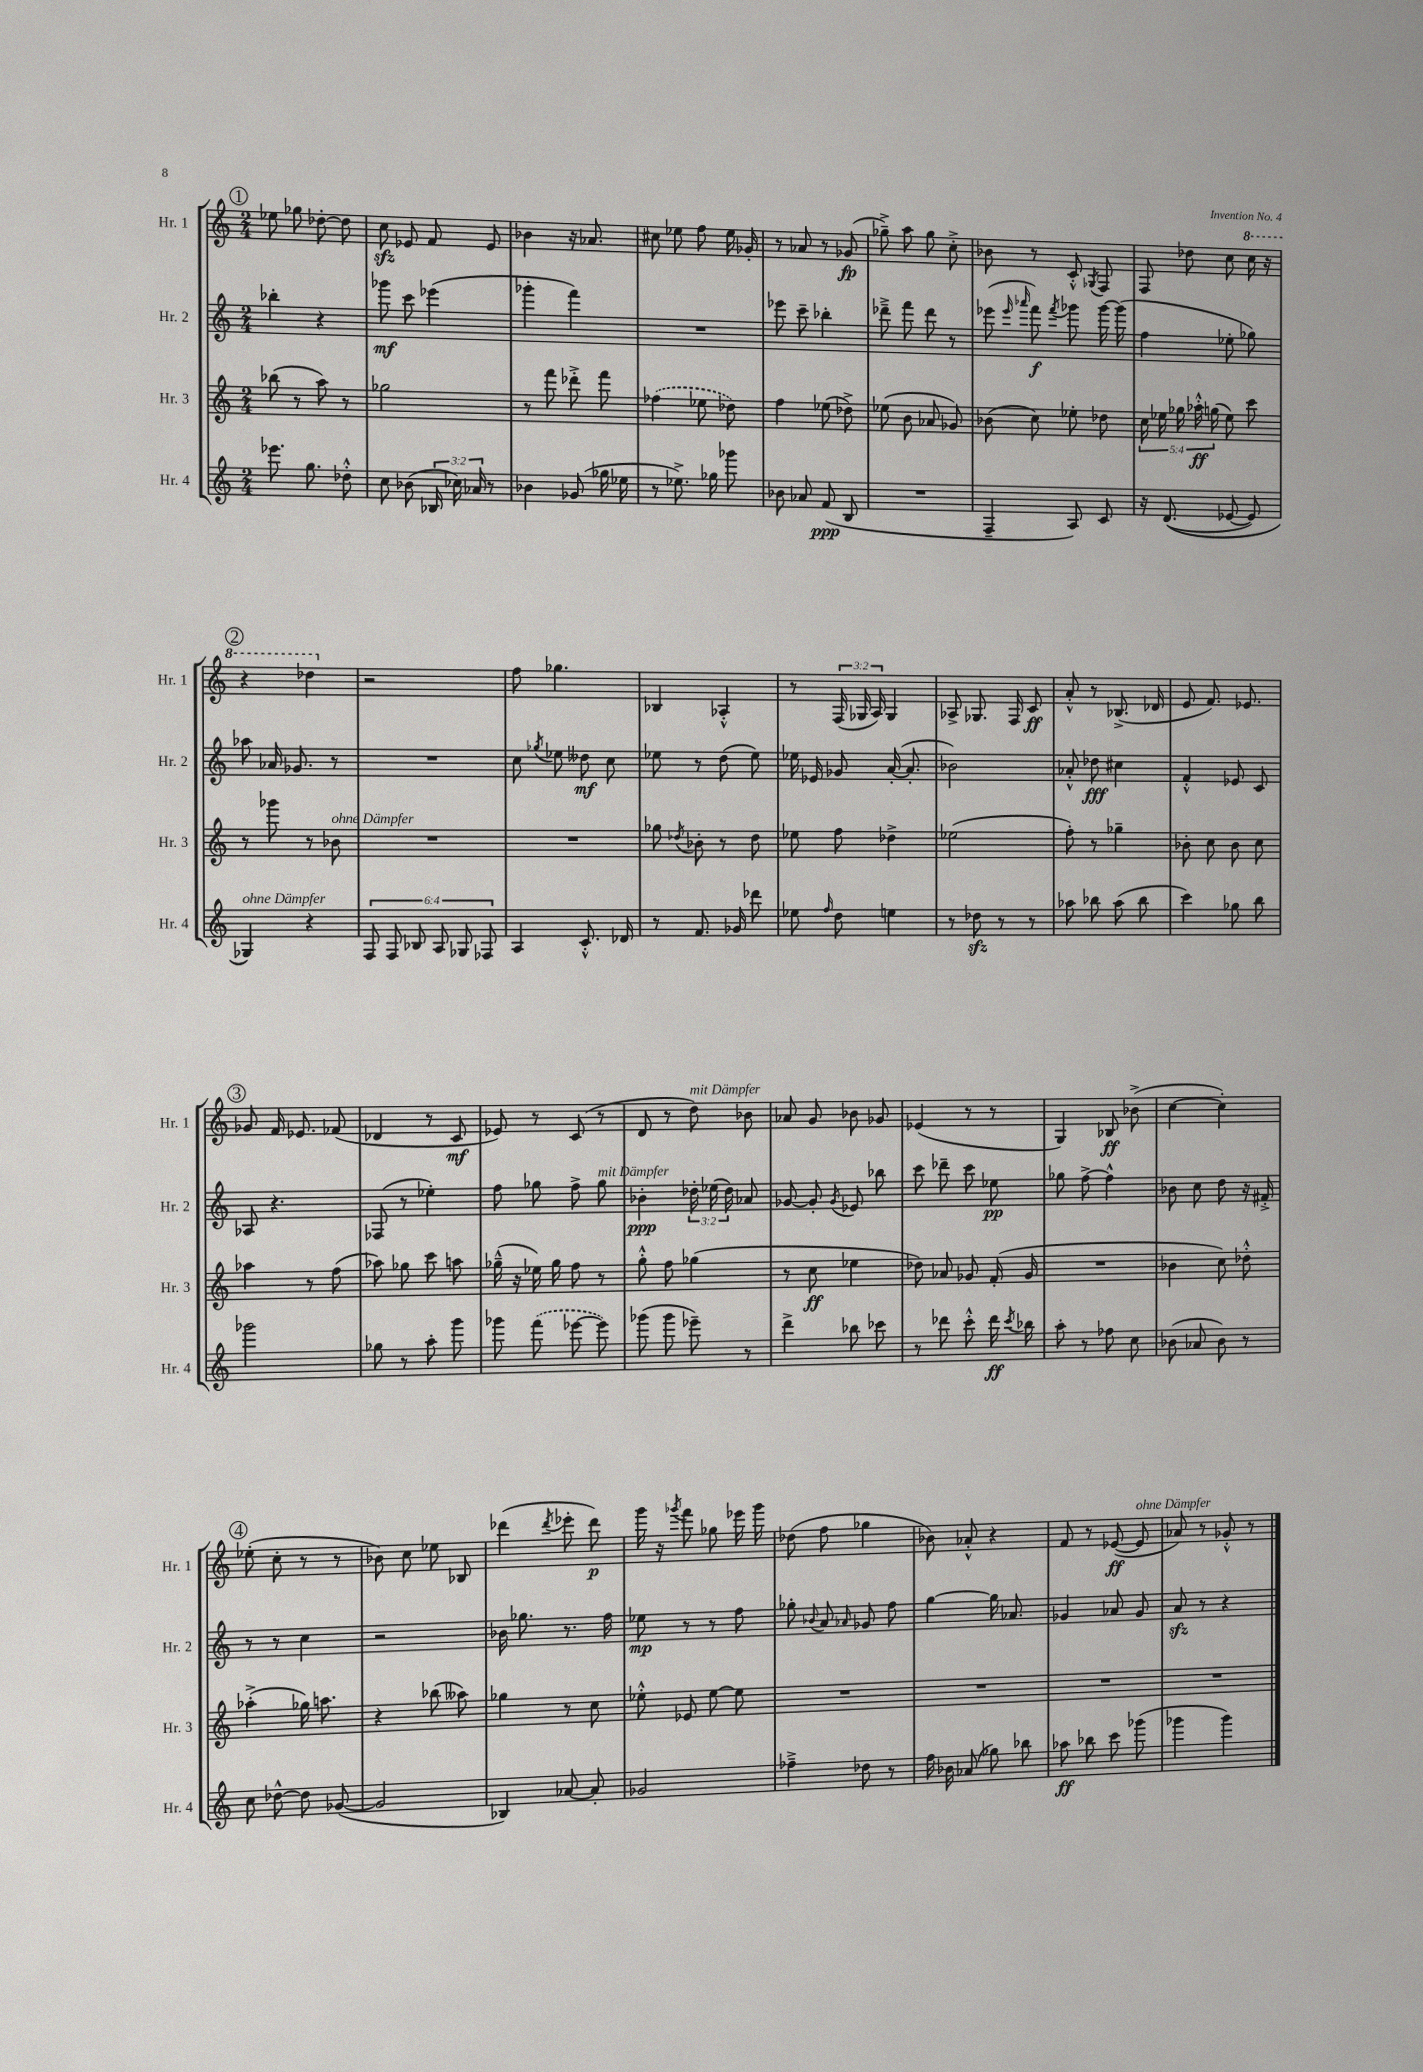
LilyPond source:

<<
\new StaffGroup <<
\new Staff = "s0" \with { instrumentName = "Hr. 1" shortInstrumentName = "Hr. 1" } {
    \clef treble \key c \major \numericTimeSignature \time 2/4 \override Staff.TupletNumber.text = #tuplet-number::calc-fraction-text
    \autoBeamOff \mark \markup { \circle "1" } ees''8 ges''8 des''8~-. des''8 |
    c''8\sfz ees'8 f'8 ees'8 |
    bes'4 r16 aes'8. |
    cis''8 ees''8 f''8 ees''16 ges'16-. |
    r8 aes'8 r8 ges'8\fp( |
    ges''8--->) a''8 ges''8 c''8-.-> |
    bes'8 r8 c'8-.-^ \acciaccatura { ges8 } f8 |
    f8 des''8 c''8 \ottava #1 c'''16 r16 |
    \mark \markup { \circle "2" } r4 des'''4 \ottava #0 |
    r2 |
    f''8 ges''4. |
    bes4 aes4-.-^ |
    r8 \tuplet 3/2 { f16( ges16 a16) } ges4 |
    aes8-> ges8. f16 c'8\ff |
    a'8-.-^ r8 bes8.->( des'16 |
    e'8 f'8.) ees'8. |
    \mark \markup { \circle "3" } ges'8 f'16 ees'8. fes'8( |
    des'4 r8 c'8\mf |
    ees'8) r8 c'8( r8 |
    d'8 r8 d''8^\markup { \italic "mit Dämpfer" }) bes'8 |
    aes'8 g'8 bes'8 ges'8 |
    ees'4( r8 r8 |
    g4) bes8\ff bes'8->( |
    c''4~ c''4-.) |
    \mark \markup { \circle "4" } ees''8-.( c''8-. r8 r8 |
    bes'8) c''8 ees''8 bes8 |
    des'''4( \acciaccatura { des'''8 } ees'''8-. des'''8\p) |
    g'''16 r16 \acciaccatura { ges'''8 } f'''8 ges''8 ees'''16 ges'''16 |
    des''8( f''8 ges''4 |
    bes'8) aes'8-.-^ r4 |
    f'8 r8 ees'8~\ff( ees'8^\markup { \italic "ohne Dämpfer" } |
    aes'8) r8 ges'8-.-^ r8 \bar "|." |
}
\new Staff = "s1" \with { instrumentName = "Hr. 2" shortInstrumentName = "Hr. 2" } {
    \clef treble \key c \major \numericTimeSignature \time 2/4 \override Staff.TupletNumber.text = #tuplet-number::calc-fraction-text
    \autoBeamOff \mark \markup { \circle "1" } bes''4-. r4 |
    ges'''8\mf c'''8 ees'''4( |
    ges'''4-. f'''4) |
    R2 |
    ees'''8 c'''8-- bes''4-. |
    des'''8---> f'''8 des'''8 r8 |
    ees'''8( \grace { ees'''16 aes'''16 } f'''8\f) \acciaccatura { f'''8 } ges'''8 ges'''16~ ges'''16( |
    f''4 ees''8-. ges''8) |
    \mark \markup { \circle "2" } aes''8 aes'16 ges'8. r8 |
    R2 |
    c''8 \acciaccatura { ges''8 } ees''8 deses''8\mf c''8 |
    ees''8 r8 d''8( ees''8) |
    ees''16 ees'16 ges'8 a'16~-.( a'8.-. |
    bes'2) |
    aes'8-.-^ des''8\fff cis''4 |
    f'4-.-^ ees'8 c'8 |
    \mark \markup { \circle "3" } aes8 r4. |
    fes8( r8 ees''4-.) |
    f''8 ges''8 f''8-> ges''8^\markup { \italic "mit Dämpfer" } |
    bes'4-.\ppp \tuplet 3/2 { des''16-. ees''16( des''16) } aes'8 |
    ges'8~ ges'8-. \acciaccatura { ges'8 } ees'8 bes''8 |
    c'''8 des'''8-- c'''8 ees''8\pp |
    ges''8 f''8~-> f''4-^ |
    bes'8 c''8 d''8 r16 fis'16-.-> |
    \mark \markup { \circle "4" } r8 r8 c''4 |
    r2 |
    bes'16 ges''8. r8. f''16 |
    ees''8\mp r8 r8 f''8 |
    ges''8-. \appoggiatura { bes'8 } a'8 \grace { aes'16 } ges'8 f''8 |
    g''4~ g''16 aes'8. |
    ges'4 aes'8 ges'8 |
    a'8\sfz r8 r4 \bar "|." |
}
\new Staff = "s2" \with { instrumentName = "Hr. 3" shortInstrumentName = "Hr. 3" } {
    \clef treble \key c \major \numericTimeSignature \time 2/4 \override Staff.TupletNumber.text = #tuplet-number::calc-fraction-text
    \autoBeamOff \mark \markup { \circle "1" } bes''8( r8 a''8) r8 |
    ges''2 |
    r8 f'''8 des'''8-.-> f'''8 |
    \once \slurDashed fes''4( ees''8 des''8) |
    f''4 ees''8( des''8->) |
    ees''8( b'8 aes'8 ges'8) |
    bes'8( c''8) ees''8-. des''8 |
    \tuplet 5/4 { c''16 ees''16 ges''16 aes''16-.-^\ff g''16( } ees''8) c'''8 |
    \mark \markup { \circle "2" } r8 ges'''8 r8 bes'8^\markup { \italic "ohne Dämpfer" } |
    R2 |
    R2 |
    ges''8 \acciaccatura { des''8 } bes'8-. r8 des''8 |
    ees''8 f''8 des''4-> |
    ees''2( |
    f''8-.) r8 ges''4-- |
    bes'8-. c''8 bes'8 c''8 |
    \mark \markup { \circle "3" } aes''4 r8 f''8( |
    aes''8) ges''8 c'''8 a''8 |
    ges''16---^( r16 ees''16) ges''16 f''8 r8 |
    g''8-.-^ f''8 ges''4( |
    r8 c''8\ff ees''4 |
    des''8) aes'8 ges'8 f'16-.( ges'16 |
    R2 |
    bes'4 c''8) des''8-.-^ |
    \mark \markup { \circle "4" } aes''4-.->( ges''16) a''8. |
    r4 bes''8( aeses''8) |
    ges''4 r8 c''8 |
    ees''8-.-^ ees'8 ees''8~ ees''8 |
    R2 |
    R2 |
    R2 |
    R2 \bar "|." |
}
\new Staff = "s3" \with { instrumentName = "Hr. 4" shortInstrumentName = "Hr. 4" } {
    \clef treble \key c \major \numericTimeSignature \time 2/4 \override Staff.TupletNumber.text = #tuplet-number::calc-fraction-text
    \autoBeamOff \mark \markup { \circle "1" } ees'''8. g''8. des''8-.-^ |
    c''8 bes'8( \tuplet 3/2 { bes16 ces''16) aes'16 } r8 |
    bes'4 ges'8( ges''16 ees''16 |
    r8 ees''8.->) ges''16 ges'''8 |
    bes'8 aes'8 f'8\ppp( b8 |
    R2 |
    f4-- a8) c'8 |
    r16 d'8.(\( ees'8~ ees'8) |
    \mark \markup { \circle "2" } ges4^\markup { \italic "ohne Dämpfer" }\) r4 |
    \tuplet 6/4 { f8 f8 bes8 a8 ges8 fes8 } |
    a4 c'8.-.-^ des'16 |
    r8 f'8. ges'16 des'''8 |
    ees''8 \grace { f''16 } d''8 e''4 |
    r8 des''8\sfz r8 r8 |
    aes''8 bes''8 aes''8( bes''8 |
    c'''4) ges''8 b''8 |
    \mark \markup { \circle "3" } ges'''2 |
    ges''8 r8 a''8-. g'''8 |
    ges'''8 \once \slurDashed f'''8( ees'''8~ ees'''8) |
    ges'''8( ges'''8 ees'''8--) r8 |
    d'''4-> bes''8 ces'''8 |
    r8 des'''8 c'''8-.-^ des'''16\ff \acciaccatura { c'''8 } bes''16 |
    a''8-. r8 fes''8 c''8 |
    bes'8( aes'8 bes'8) r8 |
    \mark \markup { \circle "4" } c''8 des''8~-^ des''8 ges'8~( |
    ges'2 |
    bes4) aes'8~ aes'8-. |
    ges'2 |
    fes''4---> des''8 r8 |
    f''16 bes'16 aes'8( ges''8) bes''8 |
    aes''8\ff bes''8 c'''8 ges'''8( |
    ges'''4 ges'''4) \bar "|." |
}
>>
>>
\layout { \context { \Score \remove "Bar_number_engraver" } }
